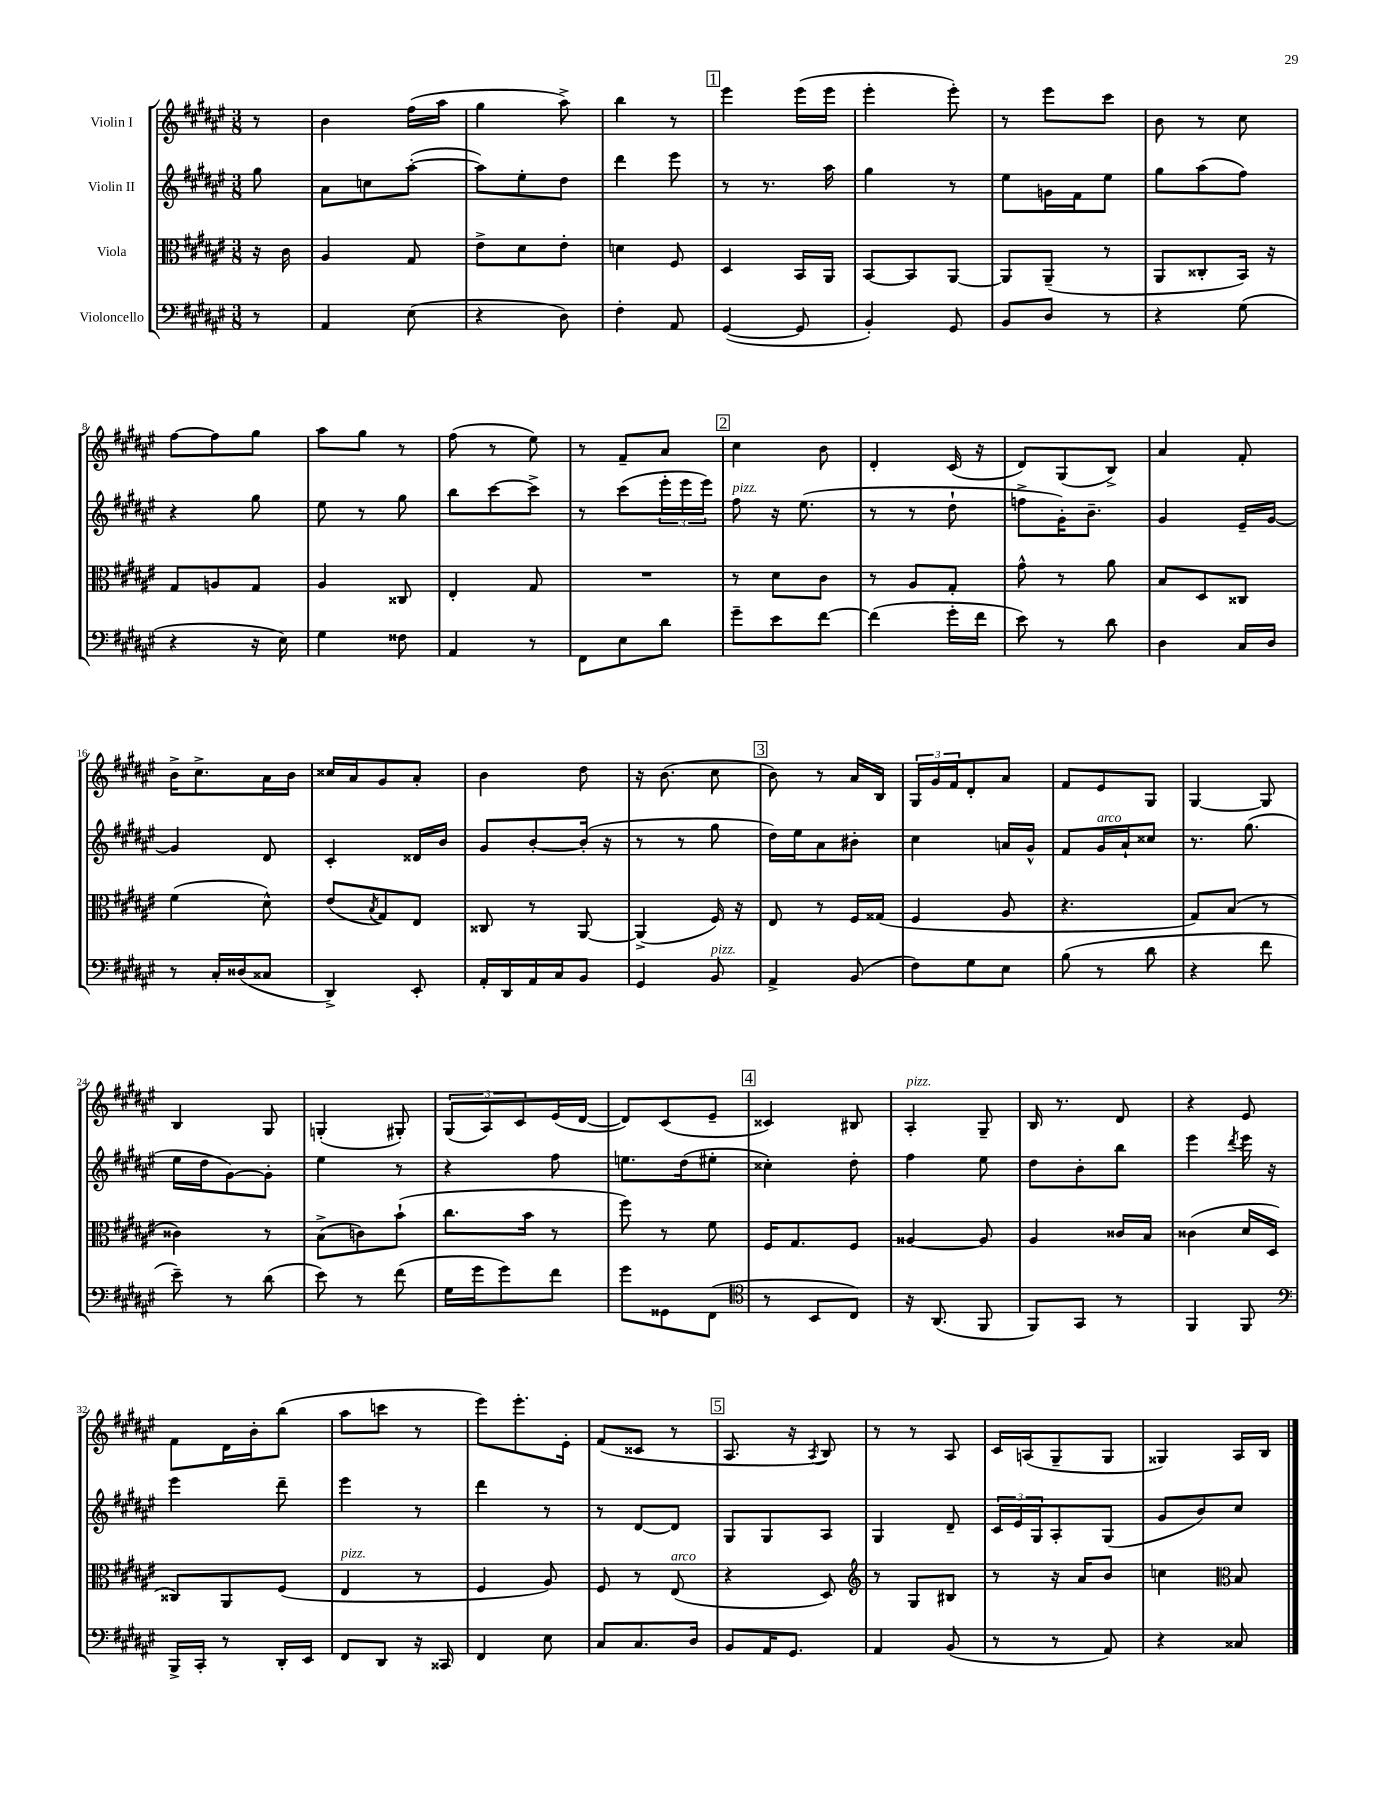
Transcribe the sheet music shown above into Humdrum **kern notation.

**kern	**kern	**kern	**kern
*staff4	*staff3	*staff2	*staff1
*clefF4	*clefC3	*clefG2	*clefG2
*k[f#c#g#d#a#e#]	*k[f#c#g#d#a#e#]	*k[f#c#g#d#a#e#]	*k[f#c#g#d#a#e#]
*M3/8	*M3/8	*M3/8	*M3/8
8r	16r	8gg#	8r
.	16c#	.	.
=	=	=	=
4AA#	4A#	8a#	4b
.	.	8cc	.
(8E#	8G#	([8aa#'	(16ff#
.	.	.	16aa#
=	=	=	=
4r	8e#^	8aa#])	4gg#
.	8d#	8ee#'	.
8D#)	8e#'	8dd#	8aa#^)
=	=	=	=
4F#'	4d	4ddd#	4bb
8AA#	8F#	8eee#	8r
=	=	=	=
([4GG#	4D#	8r	4eee#
.	.	8.r	.
8GG#]	16BB	.	(16eee#
.	16AA#	16aa#	16eee#
=	=	=	=
4BB')	[8BB	4gg#	4eee#'
.	8BB]	.	.
8GG#	[8AA#	8r	8eee#')
=	=	=	=
8BB	8AA#]	8ee#	8r
8D#	(8AA#~	16g	8eee#
.	.	16f#	.
8r	8r	8ee#	8ccc#
=	=	=	=
4r	8AA#	8gg#	8b
.	8C##'	(8aa#	8r
(8G#	16BB)	8ff#)	8cc#
.	16r	.	.
=	=	=	=
4r	8G#	4r	[8ff#
.	8A	.	8ff#]
16r	8G#	8gg#	8gg#
16E#)	.	.	.
=	=	=	=
4G#	4A#	8ee#	8aa#
.	.	8r	8gg#
8F##	8C##	8gg#	8r
=	=	=	=
4AA#	4E#'	8bb	(8ff#
.	.	[8ccc#	8r
8r	8G#	8ccc#^]	8ee#)
=	=	=	=
8FF#	4.r	8r	8r
8E#	.	(8ccc#	8f#~
8d#	.	24eee#'	8a#
.	.	24eee#	.
.	.	24eee#)	.
=	=	=	=
8g#~	8r	8ff#	4cc#
8e#	8d#	16r	.
.	.	(8.ee#	.
[8f#	8c#	.	8b
=	=	=	=
(4f#]	8r	8r	4d#'
.	8A#	8r	.
16g#'	8G#'	8dd#`	(16c#
16f#	.	.	16r
=	=	=	=
8e#)	8g#^^	8ff^	8d#)
8r	8r	16g#')	(8G#
.	.	8.b~	.
8d#	8a#	.	8B^)
=	=	=	=
4D#	8B	4g#	4a#
.	8D#	.	.
16C#	8C##	16e#~	8f#'
16D#	.	[16g#	.
=	=	=	=
8r	(4f#	4g#]	16b^
.	.	.	8.cc#^
16C#'	.	.	.
(16D##	.	.	.
8C##	8d#^^)	8d#	16a#
.	.	.	16b
=	=	=	=
4DD#^)	(8e#	4c#'	16cc##
.	.	.	16a#
.	8qB	.	.
.	8G#)	.	8g#
8EE#'	8E#	16d##	8a#'
.	.	16b	.
=	=	=	=
16AA#'	8C##	8g#	4b
16DD#	.	.	.
16AA#	8r	[8b'	.
16C#	.	.	.
8BB	[8AA#	(16b']	8dd#
.	.	16r	.
=	=	=	=
4GG#	(4AA#^]	8r	16r
.	.	.	(8.b
.	.	8r	.
8BB	16F#)	8gg#	8cc#
.	16r	.	.
=	=	=	=
4AA#^	8E#	16dd#)	8b)
.	.	16ee#	.
.	8r	8a#	8r
(8BB	16F#	8b#'	16a#
.	(16G##	.	16B
=	=	=	=
8F#)	4F#	4cc#	24G#
.	.	.	24g#
.	.	.	24f#
8G#	.	.	8d#'
8E#	8A#	16a	8a#
.	.	16g#^^	.
=	=	=	=
(8B	4.r	8f#	8f#
8r	.	16g#	8e#
.	.	16a#`	.
8d#	.	8cc##	8G#
=	=	=	=
4r	8G#)	8.r	[4G#
.	(8B	.	.
.	.	(8.gg#	.
8f#	8r	.	8G#]
=	=	=	=
8e#~)	4c##)	16ee#	4B
.	.	16dd#	.
8r	.	[8g#)	.
(8d#	8r	8g#']	8G#
=	=	=	=
8e#)	(8B^	4ee#	(4G'
8r	8c)	.	.
(8f#	(8b`	8r	8G#')
=	=	=	=
16G#	8.cc#	4r	(12G#
16g#	.	.	.
.	.	.	12A#)
8g#)	.	.	.
.	.	.	12c#
.	16b	.	.
8f#	8r	8ff#	(16e#
.	.	.	[16d#
=	=	=	=
8g#	8ff#)	8.ee	8d#])
8GG##	8r	.	(8c#
.	.	(16dd#	.
(8FF#	8f#	8ee#'	8e#~
=	=	=	=
*clefC4	*	*	*
8r	16F#	4cc##')	4c##)
.	8.G#	.	.
8BB	.	.	.
8C#)	8F#	8dd#'	8B#
=	=	=	=
16r	[4A##	4ff#	4A#'
(8.AA#	.	.	.
8FF#	8A##]	8ee#	8G#~
=	=	=	=
8FF#)	4A#	8dd#	16B
.	.	.	8.r
8GG#	.	8b'	.
8r	16c##	8bb	8d#
.	16B	.	.
=	=	=	=
4FF#	(4c##	4eee#	4r
.	.	8qddd#	.
8FF#	16d#	16eee#	8e#
.	16D#	16r	.
=	=	=	=
*clefF4	*	*	*
16BBB^	8C##)	4eee#	8f#
16CC#'	.	.	.
8r	8AA#	.	16d#
.	.	.	16b'
16DD#'	(8F#	8ddd#~	(8bb
16EE#	.	.	.
=	=	=	=
8FF#	4E#	4eee#	8aa#
8DD#	.	.	8ccc
16r	8r	8r	8r
16CC##	.	.	.
=	=	=	=
4FF#	4F#	4ddd#	8eee#)
.	.	.	8.eee#'
8E#	8A#)	8r	.
.	.	.	16e#'
=	=	=	=
8C#	8F#	8r	(8f#
8.C#	8r	[8d#	8c##
.	(8E#	8d#]	8r
16D#	.	.	.
=	=	=	=
8BB	4r	8G#	8.A#
16AA#	.	8G#	.
8.GG#	.	.	16r
.	.	.	8qA#
.	8D#)	8A#	8B)
=	=	=	=
*	*clefG2	*	*
4AA#	8r	4G#	8r
.	8G#	.	8r
(8BB	8B#	8d#~	8A#
=	=	=	=
8r	8r	24c#	16c#
.	.	24e#	.
.	.	.	(16A
.	.	24G#	.
8r	16r	8A#'	8G#~
.	16a#	.	.
8AA#)	8b	(8G#	8G#
=	=	=	=
4r	4cc	8g#	4G##)
.	.	8b)	.
*	*clefC3	*	*
8C##	8B	8cc#	16A#
.	.	.	16B
==	==	==	==
*-	*-	*-	*-
